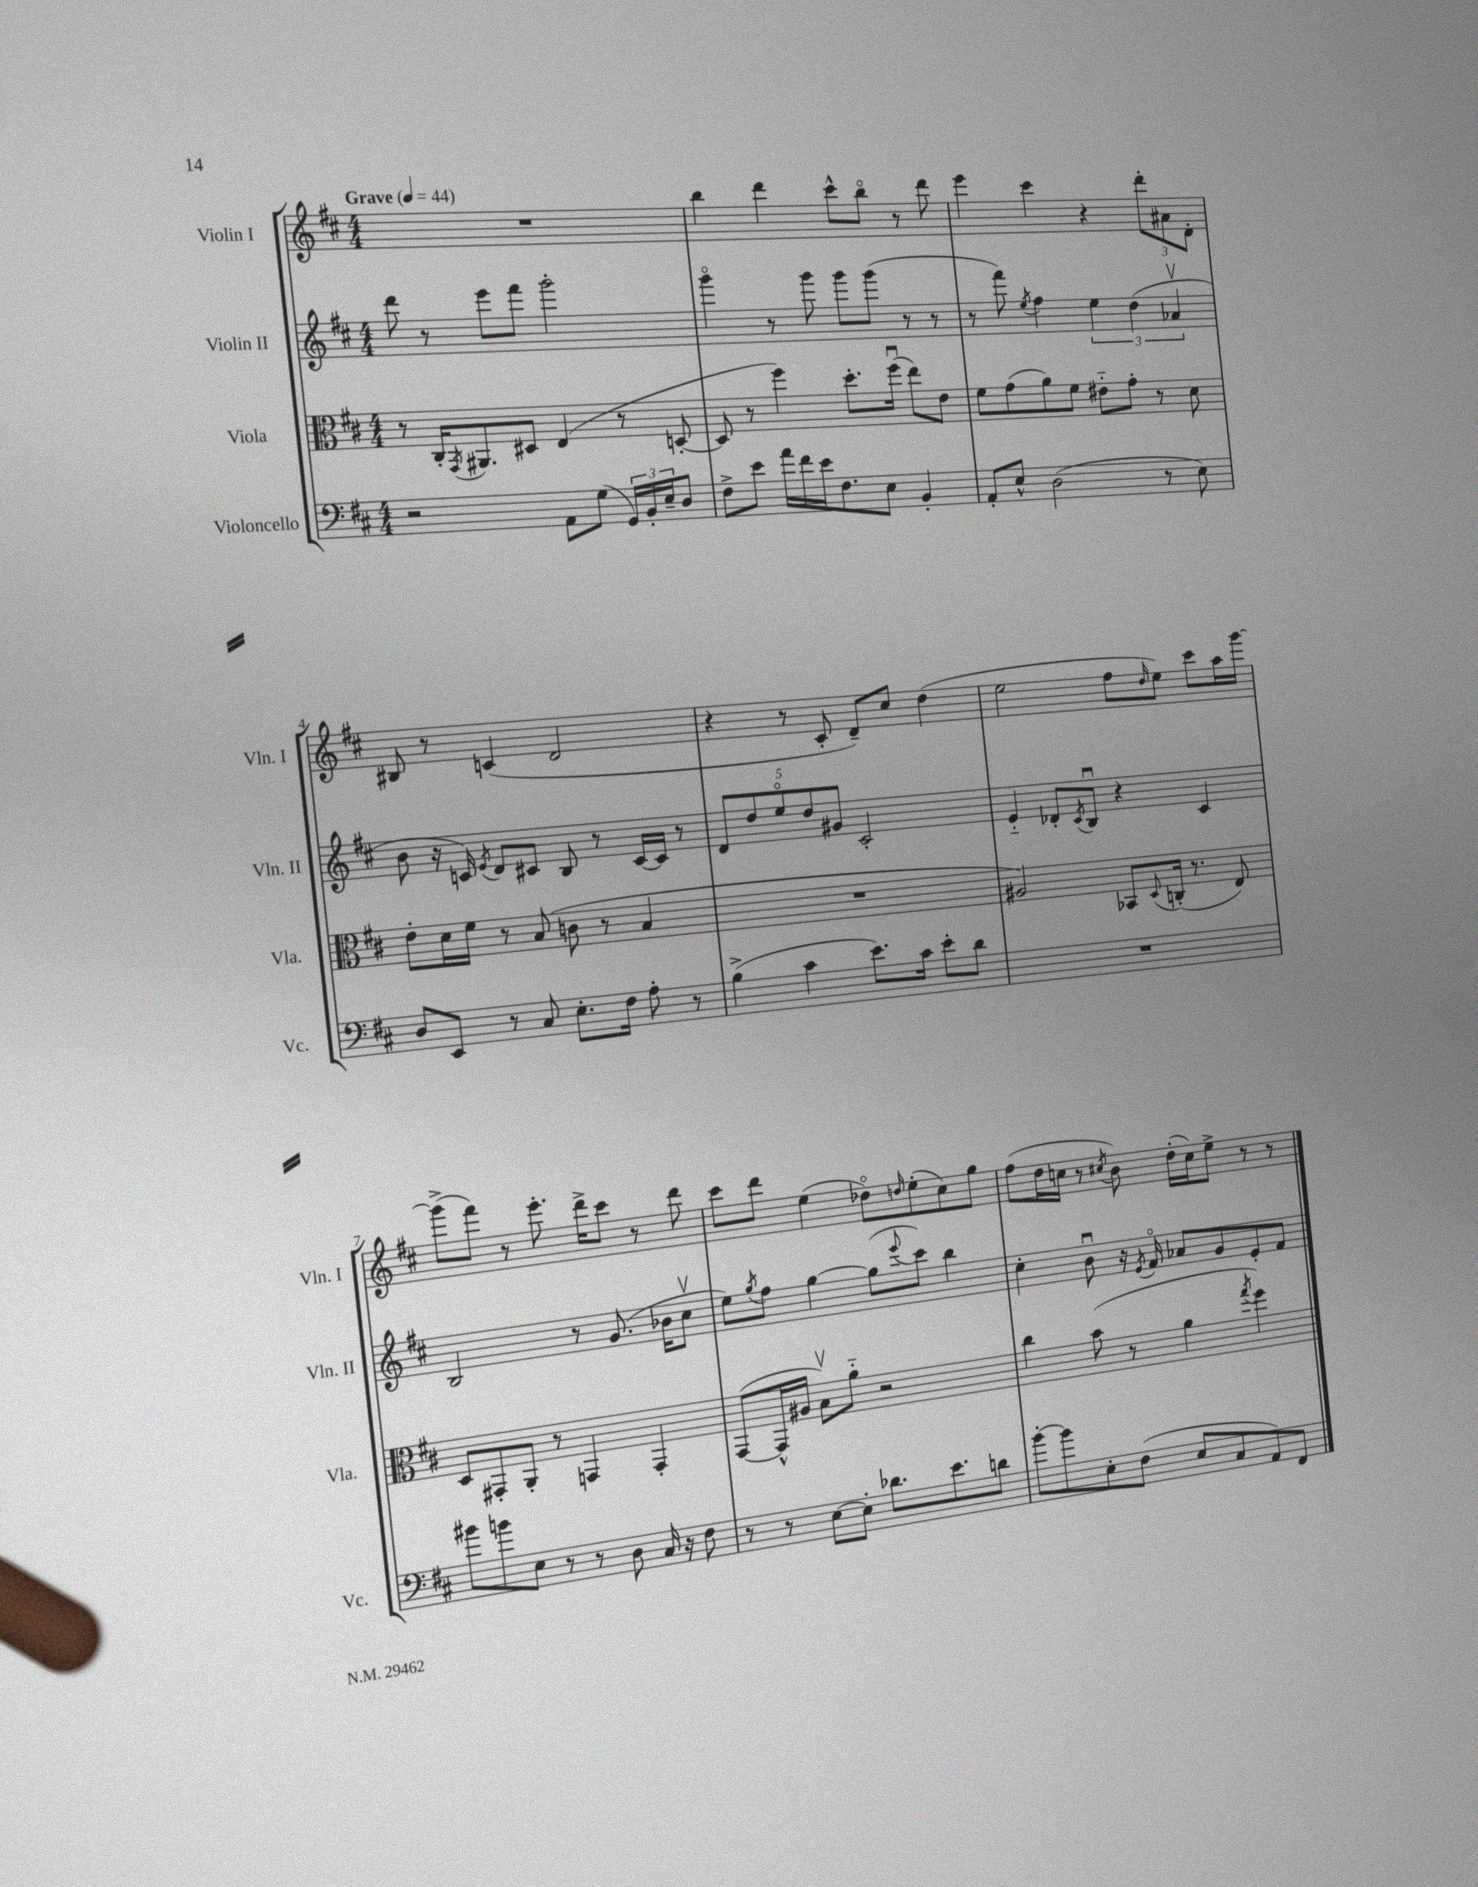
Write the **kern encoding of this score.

**kern	**kern	**kern	**kern
*staff4	*staff3	*staff2	*staff1
*clefF4	*clefC3	*clefG2	*clefG2
*k[f#c#]	*k[f#c#]	*k[f#c#]	*k[f#c#]
*M4/4	*M4/4	*M4/4	*M4/4
*MM44	*MM44	*MM44	*MM44
2r	8r	8ddd	1r
.	16C#'	8r	.
.	8qGG	.	.
.	8.AA#	.	.
.	.	8eee	.
.	8D#	8fff#	.
8AA	(4E	2ggg'	.
(8G	.	.	.
24GG)	8r	.	.
24BB'	.	.	.
24E~	.	.	.
8D	[8D'	.	.
=	=	=	=
8F#^	8D]	4gggo	4bb
8e	8r	.	.
16a	4ff#)	8r	4ddd
16f#	.	.	.
16e	.	8ggg	.
8.F#	.	.	.
.	8.dd'	8ggg	8ccc#^^
8E	.	(8ggg	8bbo
.	(16ff#u	.	.
4BB'	8ee)	8r	8r
.	8e	8r	8ddd
=	=	=	=
8AA'	8f#	8r	4eee
8E^^	(8g	8fff#)	.
.	.	8qee	.
(2D	8a)	4ff#	4ccc#
.	8f#	.	.
.	8e#'~	6ee	4r
.	8g'	.	.
.	.	(6dd	.
8r	8r	.	12ddd'
.	.	6a-v	12a#
8E)	8d	.	.
.	.	.	12d'
=	=	=	=
8D	8e'	8b	8B#
8EE	16d	16r	8r
.	16f#	16c)	.
.	.	8qe	.
8r	8r	8d	(4c
8C#	(8B	8c#	.
8.E'	8c	8B	2d
.	8r	8r	.
16F#	.	.	.
8A'	4B	[16c#	.
.	.	16c#]	.
8r	.	8r	.
=	=	=	=
(4B^	1r	10d	4r
.	.	10dd	.
.	.	10eeo	.
4c#	.	.	8r
.	.	10dd	.
.	.	.	8c#'
.	.	10g#	.
8.e)	.	2c#'	8d~)
.	.	.	8cc#
16c#	.	.	.
8e'	.	.	(4dd
8d	.	.	.
=	=	=	=
1r	2A#)	4e'~	2ee
.	.	8d-'	.
.	.	8qc#	.
.	.	8Bu	.
.	8BB-	4r	8ff#
.	8qqD	.	16qqdd
.	(16C'	.	8ee)
.	8.r	.	.
.	.	4c#	8ccc#
.	8E)	.	16aa
.	.	.	[16ggg
=	=	=	=
8b#	8D	2B	(8ggg^]
8b	8GG#'	.	8fff#)
8E	8AA'	.	8r
8r	8r	.	8.eee'
8r	4GG	8r	.
.	.	.	16ddd^
8D	.	(8.g	8ccc#
16C#	4GG'	.	8r
16r	.	16b-	.
8F#	.	8cc#v	8ddd
=	=	=	=
8r	([8GG	8ee)	8ccc#
.	.	8qgg	.
8r	16GG^^]	8ff#	8ddd
.	16A#	.	.
[8E	8Bv)	[4gg	(4ee
8E']	8a'~	.	.
8.d-	2r	(8gg]	8dd-o)
.	.	8qqeee	16qqdd
.	.	8ccc#)	(8ee'
8.e	.	.	.
.	.	4bb	8cc#)
8d	.	.	8gg
=	=	=	=
[8b'	4cc#	4cc#'	(8ff#
8b]	.	.	16dd
.	.	.	16cc
8E'	(8b	8bu	8r
.	.	.	8qcc#
(8F#	8r	16r	8b)
.	.	8qe	.
.	.	16f#o	.
8E	4a	8a-	(16dd'
.	.	.	16cc#)
8C#	.	8g	8ee^
.	8qgg	.	.
8AA)	4ff#)	8e'	8r
8FF#	.	8f#	8r
==	==	==	==
*-	*-	*-	*-
